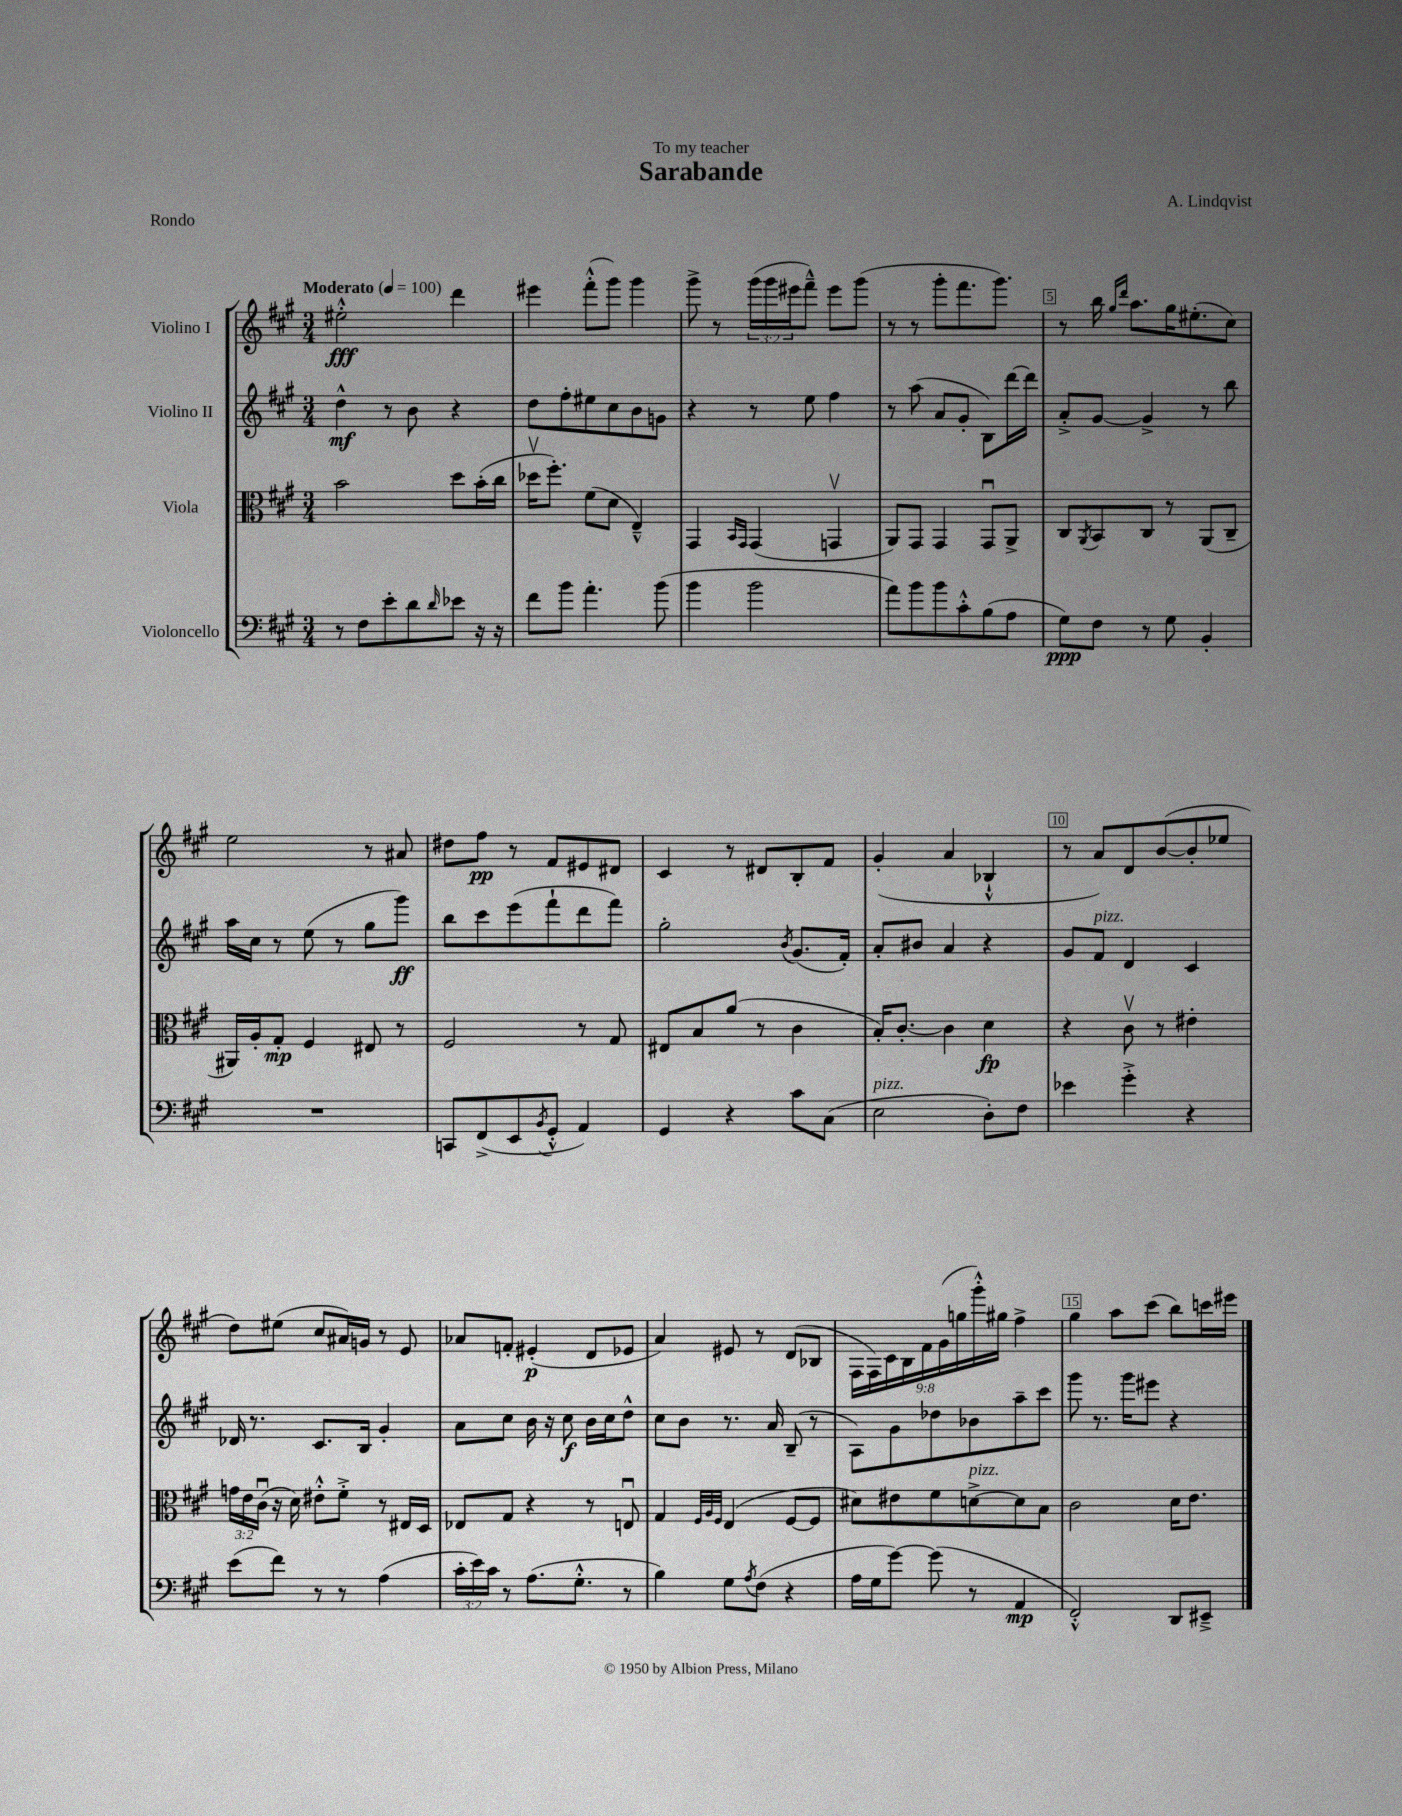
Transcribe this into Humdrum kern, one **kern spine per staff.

**kern	**kern	**kern	**kern
*staff4	*staff3	*staff2	*staff1
*clefF4	*clefC3	*clefG2	*clefG2
*k[f#c#g#]	*k[f#c#g#]	*k[f#c#g#]	*k[f#c#g#]
*M3/4	*M3/4	*M3/4	*M3/4
*MM100	*MM100	*MM100	*MM100
8r	2b\	4dd^^\	2ee#'^^\
8F#\L	.	.	.
8e'\	.	8r	.
8d\	.	8b\	.
16qqd/	.	.	.
8e-\J	8dd\L	4r	4ddd\
16r	(16b'\L	.	.
16r	16cc#\JJ	.	.
=	=	=	=
8f#\L	16dd-v\LK	8dd\L	4eee#\
.	8.ff#'\J)	.	.
8b\J	.	8ff#'\	.
4.a'\	(8f#\L	8ee#\	(8fff#'^^\L
.	8d\J	8cc#\	8ggg#\J)
.	4E~^^/)	8b\	4ggg#\
(8b\	.	8g\J	.
=	=	=	=
4b\	4GG#/	4r	8ggg#^\
.	.	.	8r
.	16qqBB/LL	.	.
.	16qqGG#/JJ	.	.
2b\	(4GG#/	8r	(24ggg#\LL
.	.	.	24ggg#\
.	.	.	24eee#\J
.	.	8ee\	8fff#~^^\J)
.	4GGv/	4ff#\	8eee#\L
.	.	.	(8ggg#\J
=	=	=	=
8a\L)	8AA/L)	8r	8r
8b\	8GG#/J	(8aa\	8r
8b\	4GG#/	8a/L	8ggg#'\L
8c#'^^\	.	8g#'/J	8.fff#\
(8B\	8GG#u/L	8B\L)	.
.	.	.	8.ggg#\J)
8A\J	8AA^/J	[16ddd\L	.
.	.	16ddd\]JJ	.
=	=	=	=
8G#\L)	8C#/L	8a'^/L	8r
.	8qAA/	.	.
8F#\J	8BB/	[8g#/J	16bb\
.	.	.	16qqgg#/LL
.	.	.	16qqddd/JJ
.	.	.	8.aa\L
8r	8C#/J	4g#^/]	.
8G#\	8r	.	16gg#\K
.	.	.	(8.ee#'\
4BB'/	(8AA/L	8r	.
.	8C#~/J	8bb\	8cc#\J)
=	=	=	=
2.r	16AA#/LL)	16aa\LL	2ee\
.	16A'/J	16cc#\JJ	.
.	8G#'/J	8r	.
.	4F#/	(8ee\	.
.	.	8r	.
.	8E#/	8gg#\L	8r
.	8r	8ggg#\J)	8a#/
=	=	=	=
8CC/L	2F#/	8bb\L	8dd#\L
(8FF#^/	.	8ccc#\	8ff#\J
8EE/	.	(8eee\	8r
8qBB/	.	.	.
8GG#'^^/J	.	8fff#`\	8f#/L
4AA/)	8r	8ddd\	8e#/
.	8G#/	8fff#\J)	8d#/J
=	=	=	=
4GG#/	8E#/L	2gg#'\	4c#/
.	8B/	.	.
4r	(8a/J	.	8r
.	8r	.	8d#/L
.	.	8qb/	.
8c#\L	4c#\	(8.g#/L	8B'/
(8C#\J	.	.	8f#/J
.	.	16f#'/Jk)	.
=	=	=	=
2E\	16B'/LK)	8a'/L	(4g#'/
.	[8.c#'/J	.	.
.	.	8b#/J	.
.	4c#\]	4a/	4a/
8D'\L)	4d\	4r	4B-`^^/
8F#\J	.	.	.
=	=	=	=
4e-\	4r	8g#/L	8r
.	.	8f#/J	8a/L)
4g#'^\	8c#v\	4d/	8d/
.	8r	.	([8b/
4r	4e#'\	4c#/	8b'/]
.	.	.	8ee-/J
=	=	=	=
(8e\L	24g\LL	16d-/	8dd\L)
.	24e\	.	.
.	.	8.r	.
.	(24c#u\JJ	.	.
8f#\J)	16r	.	(8ee#\J
.	16d\)	.	.
8r	8e#'^^\L	8.c#/L	8cc#/L
8r	8f#'^\J	.	16a#/L)
.	.	16B/Jk	16g/JJ
(4A\	8r	4g#'/	8r
.	16E#/LL	.	8e/
.	16D/JJ	.	.
=	=	=	=
24c#'\LL	8E-/L	8a\L	8a-/L
24e\)	.	.	.
24c#\JJ	.	.	.
8r	8G#/J	8cc#\J	8f'/J
(8.A\L	4r	16b\	(4e#'/
.	.	16r	.
.	.	8cc#\	.
8.G#'^^\J	.	.	.
.	8r	16b\LL	8d/L
.	.	16cc#\J	.
8r	8Eu/	8dd^^\J	8e-/J
=	=	=	=
4B\)	4G#/	8cc#\L	4a/)
.	.	8b\J	.
.	32qqF#/LLL	.	.
.	32qqA/	.	.
.	32qqF#/JJJ	.	.
8G#\L	(4E/	8.r	8e#/
8qA/	.	.	.
(8F#\J	.	.	8r
.	.	16a/	.
4r	[8F#/L	(8B~/	(8d/L
.	8F#/]J	8r	8B-/J
=	=	=	=
16A\LL	8d#\L)	8A\L)	18F#\LL
.	.	.	18F#\)
16G#\J	.	.	.
.	.	.	18c#\
[8g#\J)	8e#\	8g#\	.
.	.	.	18B\
.	.	.	18f#\
(8g#\]	8f#\	8dd-\	.
.	.	.	(18g#\
.	.	.	18gg\
8r	[8d^\	8b-\	.
.	.	.	18ggg#'^^\)
.	.	.	18gg#\JJ
4AA/	8d\]	8aa~\	4ff#^\
.	8B\J	8ccc#\J	.
=	=	=	=
2FF#'^^/)	2c#\	8ggg#\	4gg#\
.	.	8.r	.
.	.	.	8aa\L
.	.	16ggg#\LK	.
.	.	8eee#\J	(8ccc#\J
8DD/L	16d\LK	4r	8bb\L)
.	8.e\J	.	.
8EE#~^/J	.	.	16ccc\L
.	.	.	16eee#\JJ
==	==	==	==
*-	*-	*-	*-
